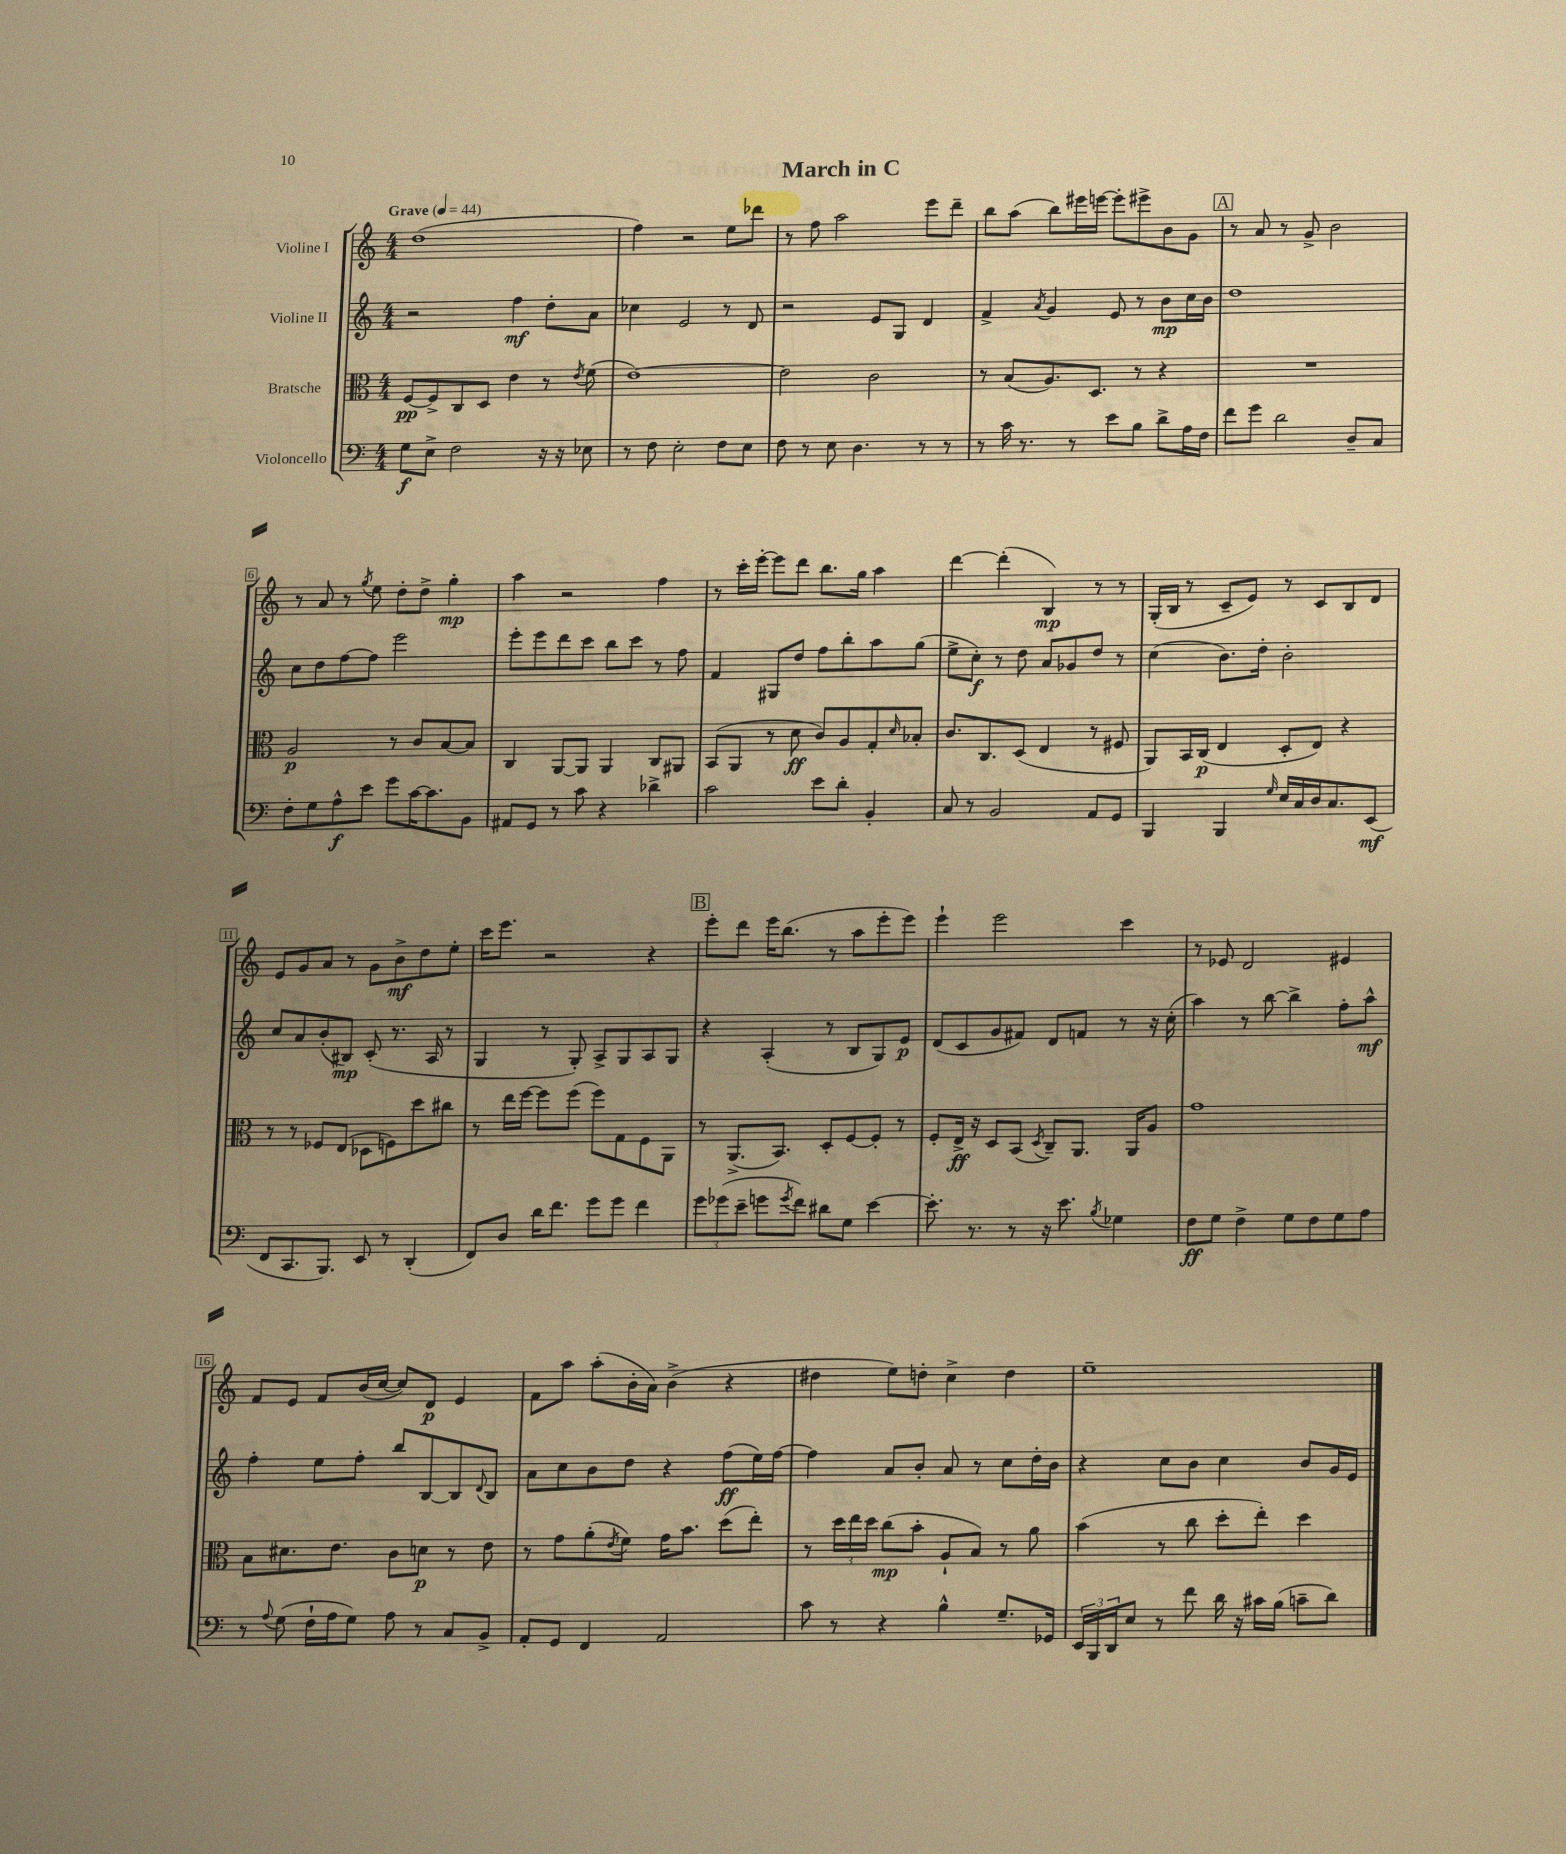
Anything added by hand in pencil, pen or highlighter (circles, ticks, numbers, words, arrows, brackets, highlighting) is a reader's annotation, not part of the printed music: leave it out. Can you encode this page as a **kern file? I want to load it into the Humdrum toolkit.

**kern	**dynam	**kern	**dynam	**kern	**dynam	**kern	**dynam
*part4	*part4	*part3	*part3	*part2	*part2	*part1	*part1
*staff4	*staff4	*staff3	*staff3	*staff2	*staff2	*staff1	*staff1
*I"Violoncello	*	*I"Bratsche	*	*I"Violine II	*	*I"Violine I	*
*clefF4	*	*clefC3	*	*clefG2	*	*clefG2	*
*k[]	*	*k[]	*	*k[]	*	*k[]	*
*M4/4	*	*M4/4	*	*M4/4	*	*M4/4	*
*MM44	*	*MM44	*	*MM44	*	*MM44	*
=1	=1	=1	=1	=1	=1	=1	=1
!	!	!	!	!	!	!LO:TX:a:B:t=Grave	!
8G\L	f	[8F/L	pp	2r	.	(1dd	.
8E^\J	.	8F^/]	.	.	.	.	.
2F\	.	8C/	.	.	.	.	.
.	.	8D/J	.	.	.	.	.
.	.	4e\	.	4ff\	mf	.	.
16r	.	8r	.	8dd'\L	.	.	.
16r	.	.	.	.	.	.	.
.	.	8qe/	.	.	.	.	.
8E-X\	.	(8f\	.	8a\J	.	.	.
=2	=2	=2	=2	=2	=2	=2	=2
8r	.	[1e)	.	4cc-X\	.	4ff\)	.
8F\	.	.	.	.	.	.	.
2E'\	.	.	.	2e/	.	2r	.
8F\L	.	.	.	8r	.	8ee\L	.
8E\J	.	.	.	8d/	.	8ddd-X\J	.
=3	=3	=3	=3	=3	=3	=3	=3
8F\	.	2e\]	.	2r	.	8r	.
8r	.	.	.	.	.	8ff\	.
8E\	.	.	.	.	.	2aa\	.
4.D\	.	.	.	.	.	.	.
.	.	2c\	.	8e/L	.	.	.
.	.	.	.	8G/J	.	.	.
8r	.	.	.	4d/	.	8eee\L	.
8r	.	.	.	.	.	8ddd~\J	.
=4	=4	=4	=4	=4	=4	=4	=4
8r	.	8r	.	4f^/	.	8bb\L	.
16c\	.	(8B/L	.	.	.	(8aa\J	.
8.r	.	.	.	.	.	.	.
.	.	.	.	8qa/	.	.	.
.	.	8.A/)	.	4g/	.	8bb\L)	.
8r	.	.	.	.	.	16eee#X\L	.
.	.	8.D/J	.	.	.	[16eeen\JJ	.
8e\L	.	.	.	8e/	.	8eee'\L]	.
8B\J	.	8r	.	8r	.	8eee#X^\	.
8d^\L	.	4r	.	8b\L	mp	8b\	.
16A\L	.	.	.	16cc\L	.	8g\J	.
16F\JJ	.	.	.	16b\JJ	.	.	.
!!LO:REH:place=s1:t=A
=5	=5	=5	=5	=5	=5	=5	=5
8f\L	.	1r	.	1dd	.	8r	.
8g\J	.	.	.	.	.	8a/	.
2d\	.	.	.	.	.	8r	.
.	.	.	.	.	.	8g^/	.
.	.	.	.	.	.	2b\	.
8D~/L	.	.	.	.	.	.	.
8C/J	.	.	.	.	.	.	.
!!LO:LB:g=z
=6	=6	=6	=6	=6	=6	=6	=6
8F'\L	.	2A/	p	8cc\L	.	8r	.
8G\	.	.	.	8dd\	.	8a/	.
8A^^\	f	.	.	[8ff\	.	8r	.
.	.	.	.	.	.	8qgg/	.
8e\J	.	.	.	8ff\J]	.	8ee\	.
8g\L	.	8r	.	2eee\	.	8dd'\L	.
[16c\K	.	8c/L	.	.	.	8dd^\J	.
8.c\]	.	.	.	.	.	.	.
.	.	[8B/	.	.	.	4gg'\	mp
8BB\J	.	8B/J]	.	.	.	.	.
=7	=7	=7	=7	=7	=7	=7	=7
8AA#X/L	.	4C/	.	8eee'\L	.	4aa\	.
8GG/J	.	.	.	8eee\	.	.	.
8r	.	[8AA/L	.	8ddd\	.	2r	.
8c\	.	8AA/J]	.	8ccc\J	.	.	.
4r	.	4AA/	.	8bb\L	.	.	.
.	.	.	.	8ccc\J	.	.	.
4d-X^\	.	8C/L	.	8r	.	4ff\	.
.	.	8AA#X/J	.	8ff\	.	.	.
=8	=8	=8	=8	=8	=8	=8	=8
2c\	.	(8BB/L	.	4f/	.	8r	.
.	.	8AA/J	.	.	.	16ccc'\LL	.
.	.	.	.	.	.	[16eee'\JJ	.
.	.	8r	.	8G#X/L	.	8eee\L]	.
.	.	8d\	ff	8dd/J	.	8ddd\J	.
8e\L	.	8c/L)	.	8ff\L	.	8.bb\L	.
8d'\J	.	8A/	.	8bb'\	.	.	.
.	.	.	.	.	.	16gg\Jk	.
4BB'/	.	8G'/	.	8aa\	.	4aa\	.
.	.	16qqd/	.	.	.	.	.
.	.	8B-X'/J	.	(8gg\J	.	.	.
=9	=9	=9	=9	=9	=9	=9	=9
8C/	.	8.c/L	.	8ee^\L	.	[4ddd\	.
8r	.	.	.	8cc'\J)	f	.	.
.	.	8.C/	.	.	.	.	.
2BB/	.	.	.	8r	.	(4ddd'\]	.
.	.	(8D/J	.	8dd\	.	.	.
.	.	4E/	.	8a/L	.	4B/)	mp
.	.	.	.	8g-X/	.	.	.
8AA/L	.	8r	.	8dd/J	.	8r	.
8GG/J	.	8F#X/	.	8r	.	8r	.
=10	=10	=10	=10	=10	=10	=10	=10
4BBB/	.	8AA/L)	.	(4cc\	.	(16G'/LL	.
.	.	.	.	.	.	16B/JJ	.
.	.	16BB/L	.	.	.	8r	.
.	.	(16C/JJ	p	.	.	.	.
4BBB/	.	4E/	.	8.b\L)	.	8c~/L	.
.	.	.	.	.	.	8e/J)	.
.	.	.	.	16dd'\Jk	.	.	.
16qqG/	.	.	.	.	.	.	.
16E/LL	.	8D'/L	.	2b'\	.	8r	.
16C/	.	.	.	.	.	.	.
16D/J	.	8E/J)	.	.	.	8c/L	.
8.C/	.	.	.	.	.	.	.
.	.	4r	.	.	.	8B/	.
(8EE/J	mf	.	.	.	.	8d/J	.
!!LO:LB:g=z
=11	=11	=11	=11	=11	=11	=11	=11
8FF/L	.	8r	.	8cc/L	.	8e/L	.
8.CC/	.	8r	.	8a/	.	8g/	.
.	.	8F-X/L	.	(8b'/	.	8a/J	.
8.BBB/J)	.	.	.	.	.	.	.
.	.	(8E/J	.	8B#X/J)	mp	8r	.
8EE/	.	8D-X\L	.	(8c'/	.	8g\L	.
8r	.	8Fn\)	.	8.r	.	8b^\	mf
(4DD'/	.	8dd\	.	.	.	8dd\	.
.	.	.	.	16A/	.	.	.
.	.	8cc#X\J	.	8r	.	8ee'\J	.
=12	=12	=12	=12	=12	=12	=12	=12
8FF/L)	.	8r	.	4G/	.	16ccc\KL	.
.	.	.	.	.	.	8.eee\J	.
8D/J	.	16ee\LL	.	.	.	.	.
.	.	[16ff\JJ	.	.	.	.	.
16d\KL	.	8ff\L]	.	8r	.	2r	.
8.f\J	.	.	.	.	.	.	.
.	.	(8ff\J	.	8G'/)	.	.	.
8g\L	.	8ff\L)	.	8A^/L	.	.	.
8g\J	.	8G\	.	8G/	.	.	.
4f\	.	8F\	.	8A/	.	4r	.
.	.	8AA\J	.	8G/J	.	.	.
!!LO:REH:place=s1:t=B
=13	=13	=13	=13	=13	=13	=13	=13
12g\L	.	8r	.	4r	.	8eee'\L	.
(12g-X\	.	.	.	.	.	.	.
.	.	(8.AA^/L	.	.	.	8ddd\J	.
12e~\J	.	.	.	.	.	.	.
8gn\L	.	.	.	(4A'/	.	16eee\KL	.
.	.	8.BB/J)	.	.	.	(8.bb\J	.
8qg/	.	.	.	.	.	.	.
8f\J)	.	.	.	.	.	.	.
8d#X\L	.	8D'/L	.	8r	.	8r	.
8G\J	.	[8F/	.	8B/L	.	8aa\L	.
[4e\	.	8F'/J]	.	8G/)	.	8eee'\	.
.	.	8r	.	8e/J	p	8eee\J)	.
=14	=14	=14	=14	=14	=14	=14	=14
8.e'\]	.	8F'/L	.	(8d/L	.	4eee`\	.
.	.	16E^/Jk	ff	8c/	.	.	.
8.r	.	16r	.	.	.	.	.
.	.	8D/L	.	8g/	.	2eee\	.
8r	.	(8BB/J	.	8f#X/J)	.	.	.
.	.	8qD/	.	.	.	.	.
16r	.	8C~/L)	.	8d/L	.	.	.
8.e\	.	.	.	.	.	.	.
.	.	8.AA/J	.	8fn/J	.	.	.
8qB/	.	.	.	.	.	.	.
4G-X\	.	.	.	8r	.	4ccc\	.
.	.	16AA/KL	.	.	.	.	.
.	.	8A/J	.	16r	.	.	.
.	.	.	.	(16cc'\	.	.	.
=15	=15	=15	=15	=15	=15	=15	=15
8F\L	ff	1g	.	4aa\)	.	8r	.
8G\J	.	.	.	.	.	8e-X/	.
4F^\	.	.	.	8r	.	2d/	.
.	.	.	.	[8bb\	.	.	.
8G\L	.	.	.	4bb^\]	.	.	.
8F\	.	.	.	.	.	.	.
8G\	.	.	.	8ff'\L	.	4e#X/	.
8A\J	.	.	.	8aa^^\J	mf	.	.
!!LO:LB:g=z
=16	=16	=16	=16	=16	=16	=16	=16
8r	.	8B\L	.	4ff'\	.	8f/L	.
8qqA/	.	.	.	.	.	.	.
(8G\	.	8.d#X\	.	.	.	8e/J	.
16F`\LL	.	.	.	8ee\L	.	8f/L	.
16A\J	.	8.e\J	.	.	.	.	.
8G\J)	.	.	.	8ff'\J	.	(16b/L	.
.	.	.	.	.	.	[16cc/JJ	.
8A\	.	8c\L	.	8bb/L	.	8cc/L])	.
8r	.	8dn\J	p	[8B/	.	8d/J	p
8C/L	.	8r	.	8B/]	.	4e/	.
.	.	.	.	8qqd/	.	.	.
8BB^/J	.	8e\	.	8B/J	.	.	.
=17	=17	=17	=17	=17	=17	=17	=17
8AA'/L	.	8r	.	8a\L	.	8f\L	.
8GG/J	.	8g\L	.	8cc\	.	8aa\J	.
4FF/	.	(8a'\	.	8b\	.	(8aa'\L	.
.	.	8qe/	.	.	.	.	.
.	.	8f\J)	.	8dd\J	.	16b'\L	.
.	.	.	.	.	.	16a\JJ)	.
2AA/	.	16g\KL	.	4r	.	(4b^\	.
.	.	8.b\J	.	.	.	.	.
.	.	(8dd\L	.	(8ff\L	ff	4r	.
.	.	8ee'\J)	.	16ee\L)	.	.	.
.	.	.	.	[16ff\JJ	.	.	.
=18	=18	=18	=18	=18	=18	=18	=18
8c\	.	8r	.	4ff\]	.	4dd#X\	.
8r	.	24dd\LL	.	.	.	.	.
.	.	24ee\	.	.	.	.	.
.	.	24dd\JJ	.	.	.	.	.
4r	.	(8cc\L	mp	8a/L	.	8ee\L)	.
.	.	8b'\J	.	8b'/J	.	8ddn'\J	.
4B^^\	.	8A`/L	.	8a/	.	4cc^\	.
.	.	8B/J)	.	8r	.	.	.
8.G~/L	.	8r	.	8cc\L	.	4dd\	.
.	.	8a\	.	16dd'\L	.	.	.
16GG-X/Jk	.	.	.	16b\JJ	.	.	.
=19	=19	=19	=19	=19	=19	=19	=19
24EE/LL	.	(4b\	.	4r	.	1ee~	.
24BBB/	.	.	.	.	.	.	.
24DD/J	.	.	.	.	.	.	.
8E/J	.	.	.	.	.	.	.
8r	.	8r	.	8cc\L	.	.	.
8f\	.	8cc\	.	8b\J	.	.	.
16d\	.	8dd'\L	.	4cc\	.	.	.
16r	.	.	.	.	.	.	.
16c#X\LL	.	8ee'\J)	.	.	.	.	.
(16B\JJ	.	.	.	.	.	.	.
8cn~\L	.	4dd\	.	8b/L	.	.	.
8d\J)	.	.	.	16g/L	.	.	.
.	.	.	.	16e/JJ	.	.	.
==	==	==	==	==	==	==	==
*-	*-	*-	*-	*-	*-	*-	*-
